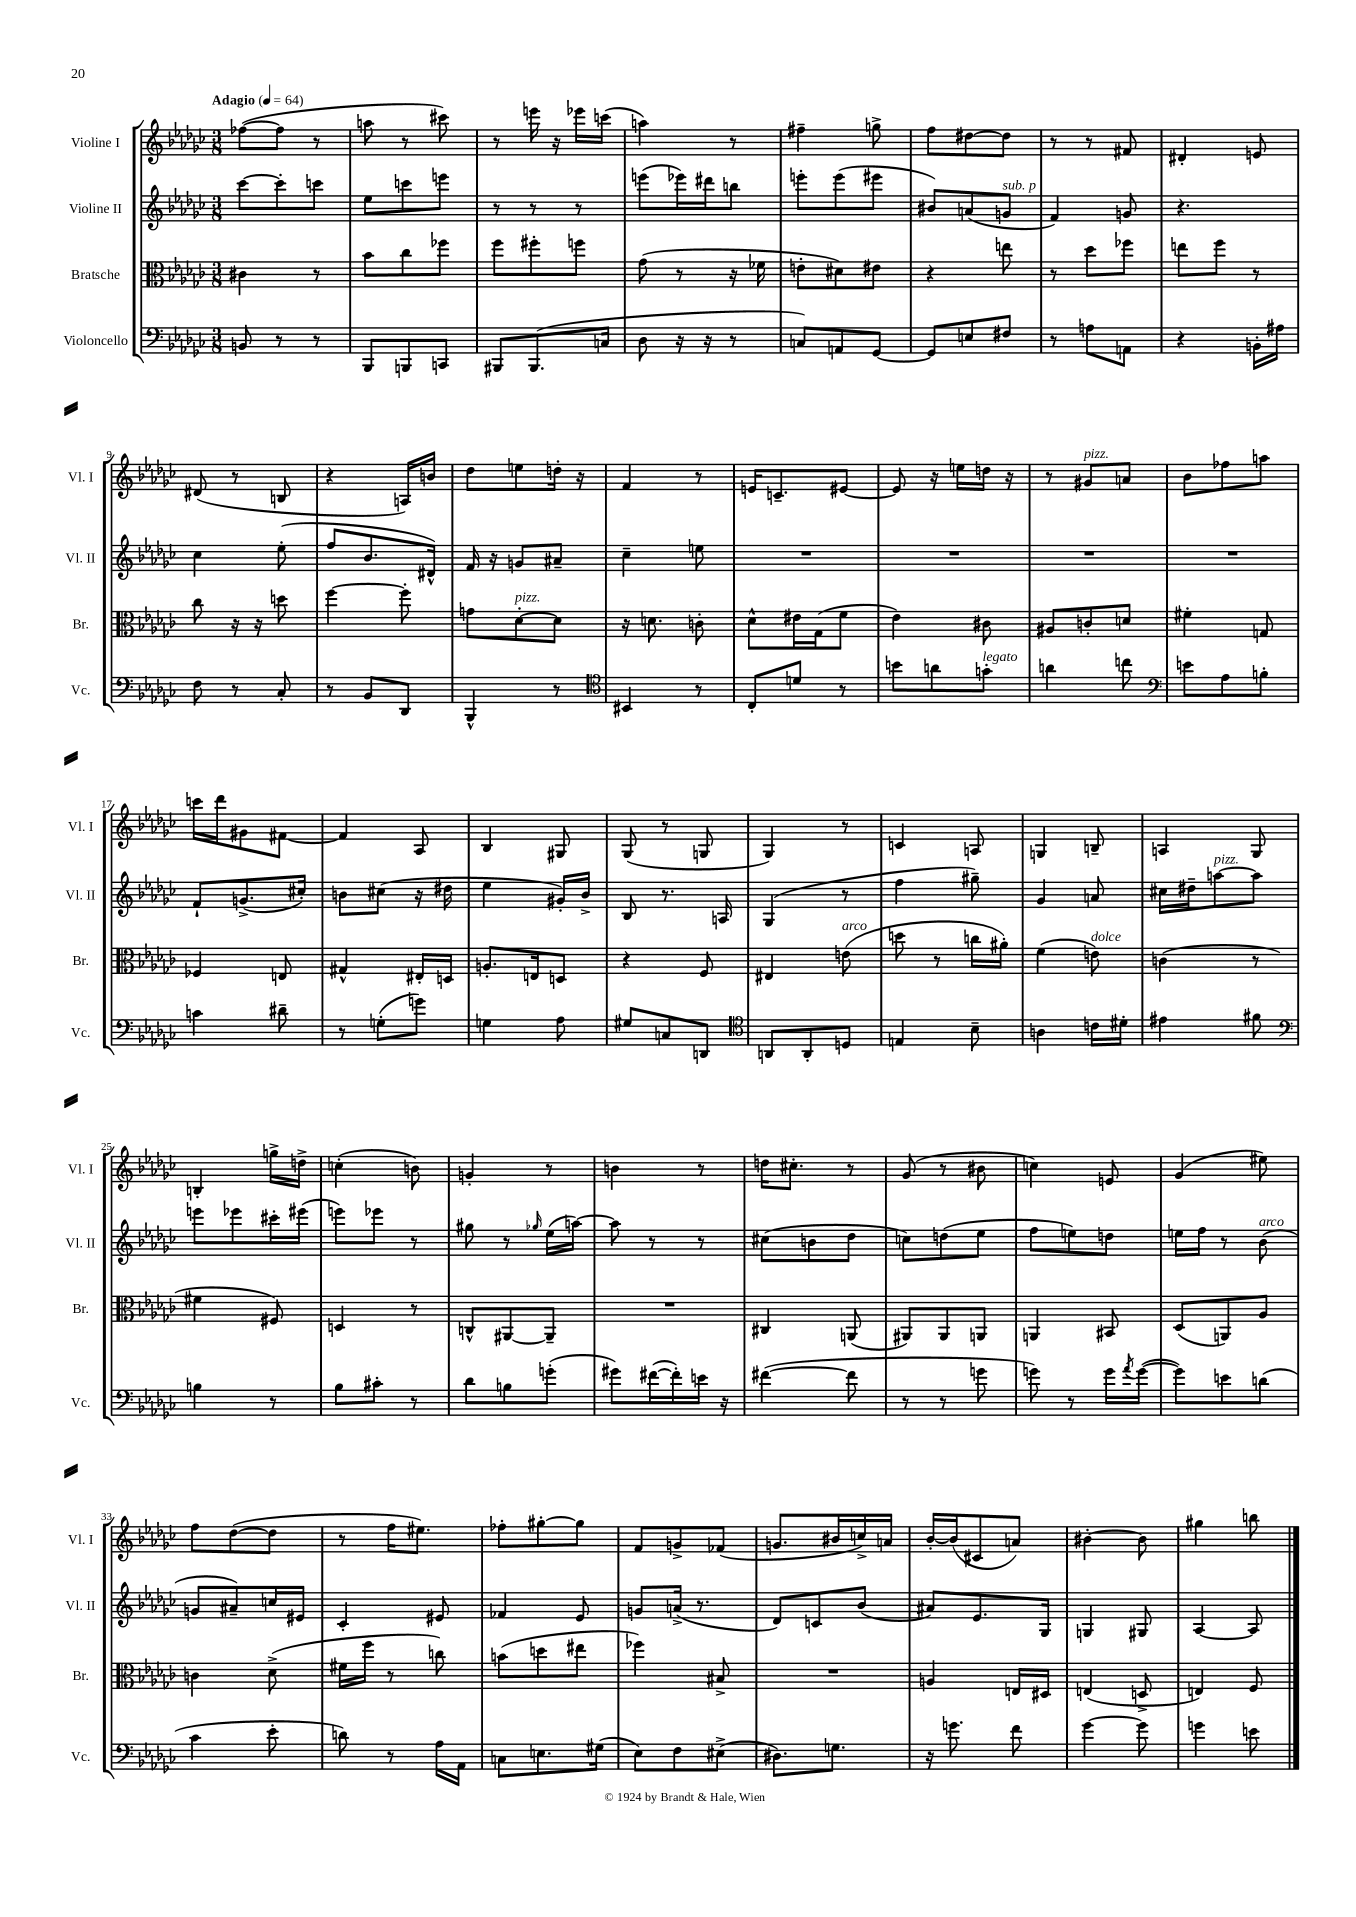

**kern	**kern	**kern	**kern
*staff4	*staff3	*staff2	*staff1
*clefF4	*clefC3	*clefG2	*clefG2
*k[b-e-a-d-g-c-]	*k[b-e-a-d-g-c-]	*k[b-e-a-d-g-c-]	*k[b-e-a-d-g-c-]
*M3/8	*M3/8	*M3/8	*M3/8
*MM64	*MM64	*MM64	*MM64
8BB/	4c#\	[8ccc-\L	([8ff-\L
8r	.	8ccc-'\]	8ff-\]J
8r	8r	8ccc\J	8r
=	=	=	=
8BBB-/L	8b-\L	8ee-\L	8aa\
8BBB/	8cc-\	8ccc\	8r
8CC/J	8ff-\J	8eee\J	8ccc#\)
=	=	=	=
8BBB#/L	8ff\L	8r	8r
(8.BBB#/	8ff#'\	8r	16eee\
.	.	.	16r
.	8ff\J	8r	16eee-\LL
16C/Jk	.	.	(16ccc\JJ
=	=	=	=
8D-\	(8g-\	(8eee\L	4aa\)
16r	8r	16eee-\L)	.
16r	.	16ddd#\J	.
8r	16r	8bb\J	8r
.	16f-\	.	.
=	=	=	=
8C/L)	8e'\L	8eee'\L	4ff#~\
8AA/	8d#\)	(8eee\	.
[8GG-/J	8e#\J	8eee#\J	8gg^\
=	=	=	=
8GG-/]L	4r	8b#/L)	8ff\L
8E/	.	(8a/	[8dd#\
8F#/J	8ee\	8g/J	8dd#\]J
=	=	=	=
8r	8r	4f/)	8r
8A\L	8dd-\L	.	8r
8AA\J	8ff-\J	8g/	8f#/
=	=	=	=
4r	8ee\L	4.r	4d#'/
.	8ff\J	.	.
16BB'\LL	8r	.	8e/
16A#\JJ	.	.	.
=	=	=	=
8F\	8cc-\	4cc-\	(8d#/
8r	16r	.	8r
.	16r	.	.
8C-'/	8dd\	(8ee-'\	8B/
=	=	=	=
8r	[4ff\	8ff/L	4r
8BB-/L	.	8.b-/	.
8DD-/J	8ff'\]	.	16A/LL)
.	.	16d#^^/Jk)	16b/JJ
=	=	=	=
4BBB-^^/	8g\L	16f/	8dd-\L
.	.	16r	.
.	[8d-'\	8g/L	8ee\
8r	8d-\]J	8a#~/J	16dd'\Jk
.	.	.	16r
=	=	=	=
*clefC4	*	*	*
4BB#/	16r	4cc-~\	4f/
.	8.d\	.	.
8r	8c'\	8ee\	8r
=	=	=	=
8C-'/L	8d-^^\L	4.r	16e/LK
.	.	.	8.c~/
8d/J	16e#\L	.	.
.	(16G-\J	.	.
8r	8f\J	.	[8e#/J
=	=	=	=
8b\L	4e-\)	4.r	8e#/]
8a\	.	.	16r
.	.	.	16ee\LL
8g'\J	8c#\	.	16dd\JJ
.	.	.	16r
=	=	=	=
4a\	8A#/L	4.r	8r
.	8c'/	.	8g#/L
8cc\	8d/J	.	8a/J
=	=	=	=
*clefF4	*	*	*
8e\L	4f#'\	4.r	8b-\L
8A-\	.	.	8ff-\
8B'\J	8G/	.	8aa\J
=	=	=	=
4c\	4F-/	8f`/L	16ccc\LL
.	.	.	16ddd-\J
.	.	(8.g^/	8g#\
8d#~\	8E/	.	[8f#\J
.	.	16cc#'/Jk)	.
=	=	=	=
8r	4G#^^/	8b\L	4f#/]
(8G'\L	.	(8cc#\J	.
8g\J)	16E#'/LL	16r	8A-/
.	16D/JJ	16dd#\	.
=	=	=	=
4G\	8.A'/L	4ee-\	4B-/
.	16E/k	.	.
8A-\	8D/J	16g#'/LL)	8G#/
.	.	16b-^/JJ	.
=	=	=	=
8G#/L	4r	8B-/	(8G-/
8C/	.	8.r	8r
8DD/J	8F/	.	8G/
.	.	16A/	.
=	=	=	=
*clefC4	*	*	*
8AA/L	4E#/	(4G-/	4G-/)
8AA'/	.	.	.
8D/J	(8e\	8r	8r
=	=	=	=
4E/	8dd\	4ff\	4c/
.	8r	.	.
8B-~\	16cc\LL	8gg#~\)	8A/
.	16a#'\JJ)	.	.
=	=	=	=
4A\	(4f\	4g-/	4G/
16c\LL	8e\)	8a/	8B~/
16d#'\JJ	.	.	.
=	=	=	=
4e#\	(4c\	16cc#\LL	4A/
.	.	16dd#~\J	.
.	.	[8aa\	.
8f#\	8r	8aa\]J	8G-/
=	=	=	=
*clefF4	*	*	*
4B\	4f#\	8eee\L	4B'/
.	.	8eee-\	.
8r	8F#/)	16ccc#'\L	16gg^\LL
.	.	(16eee#\JJ	16dd^\JJ
=	=	=	=
8B-\L	4D/	8eee\L)	(4cc'\
8c#'\J	.	8eee-\J	.
8r	8r	8r	8b\)
=	=	=	=
8d-\L	8C^^/L	8gg#\	4g'/
8B\	[8AA#/	8r	.
.	.	16qqgg-/	.
(8g'\J	8AA#~/]J	(16ee-\LL	8r
.	.	[16aa\JJ)	.
=	=	=	=
8g#\L)	4.r	8aa\]	4b\
([16f#\L	.	8r	.
16f#'\])	.	.	.
16e\JJ	.	8r	8r
16r	.	.	.
=	=	=	=
([4f#\	4C#/	(8cc#\L	16dd\LK
.	.	.	8.cc#'\J
.	.	8b\	.
8f#\]	(8AA/	8dd-\J	8r
=	=	=	=
8r	8AA#/L)	8cc\L)	(8g-/
8r	8AA#/	(8dd\	8r
8g\	8AA/J	8ee-\J	8b#\
=	=	=	=
8g\)	4AA/	8ff\L	4cc\)
8r	.	8ee\)	.
16g\LL	8BB#/	8dd\J	8e/
8qa-/	.	.	.
([16g\JJ	.	.	.
=	=	=	=
8g\]L)	(8D-/L	16ee\LL	(4g-/
.	.	16ff\JJ	.
8e\	8AA/)	8r	.
(8d\J	8A-/J	(8b-\	8ee#\)
=	=	=	=
4c-\	4c\	8g/L	8ff\L
.	.	8a#~/)	([8dd-\
8e-'\	(8d-^\	16cc/L	8dd-\]J
.	.	16e#/JJ	.
=	=	=	=
8d\)	16f#\LL	4c-'/	8r
.	16ff\JJ	.	.
8r	8r	.	16ff\LK
.	.	.	8.ee#\J)
16A-\LL	8cc\)	8e#/	.
16AA-\JJ	.	.	.
=	=	=	=
8C\L	(8b\L	4f-/	8ff-'\L
8.E\	8dd\	.	[8gg#'\
.	8ee#\J	8e-/	8gg#\]J
(16G#\Jk	.	.	.
=	=	=	=
8E-\L)	4ff-\)	8g/L	8f/L
8F\	.	(16a^/Jk	8g^/
.	.	8.r	.
(8E#^\J	8B#^/	.	(8f-/J
=	=	=	=
8.D#\L)	4.r	8d-/L)	8.g/L
.	.	8c/	.
8.G\J	.	.	16b#/L
.	.	(8b-/J	16cc^/)
.	.	.	16a/JJ
=	=	=	=
16r	4A/	8a#/L)	[16b-'/LL
8.g\	.	.	(16b-/]J
.	.	8.e-/	8c#/
8f\	16E/LL	.	8a/J)
.	16D#/JJ	16G-/Jk	.
=	=	=	=
[4g-\	(4E/	4G/	[4b#'\
8g-\]	8D^/	8G#/	8b#\]
=	=	=	=
4g\	4E/)	[4A-/	4gg#\
8e\	8F/	8A-/]	8bb\
==	==	==	==
*-	*-	*-	*-
